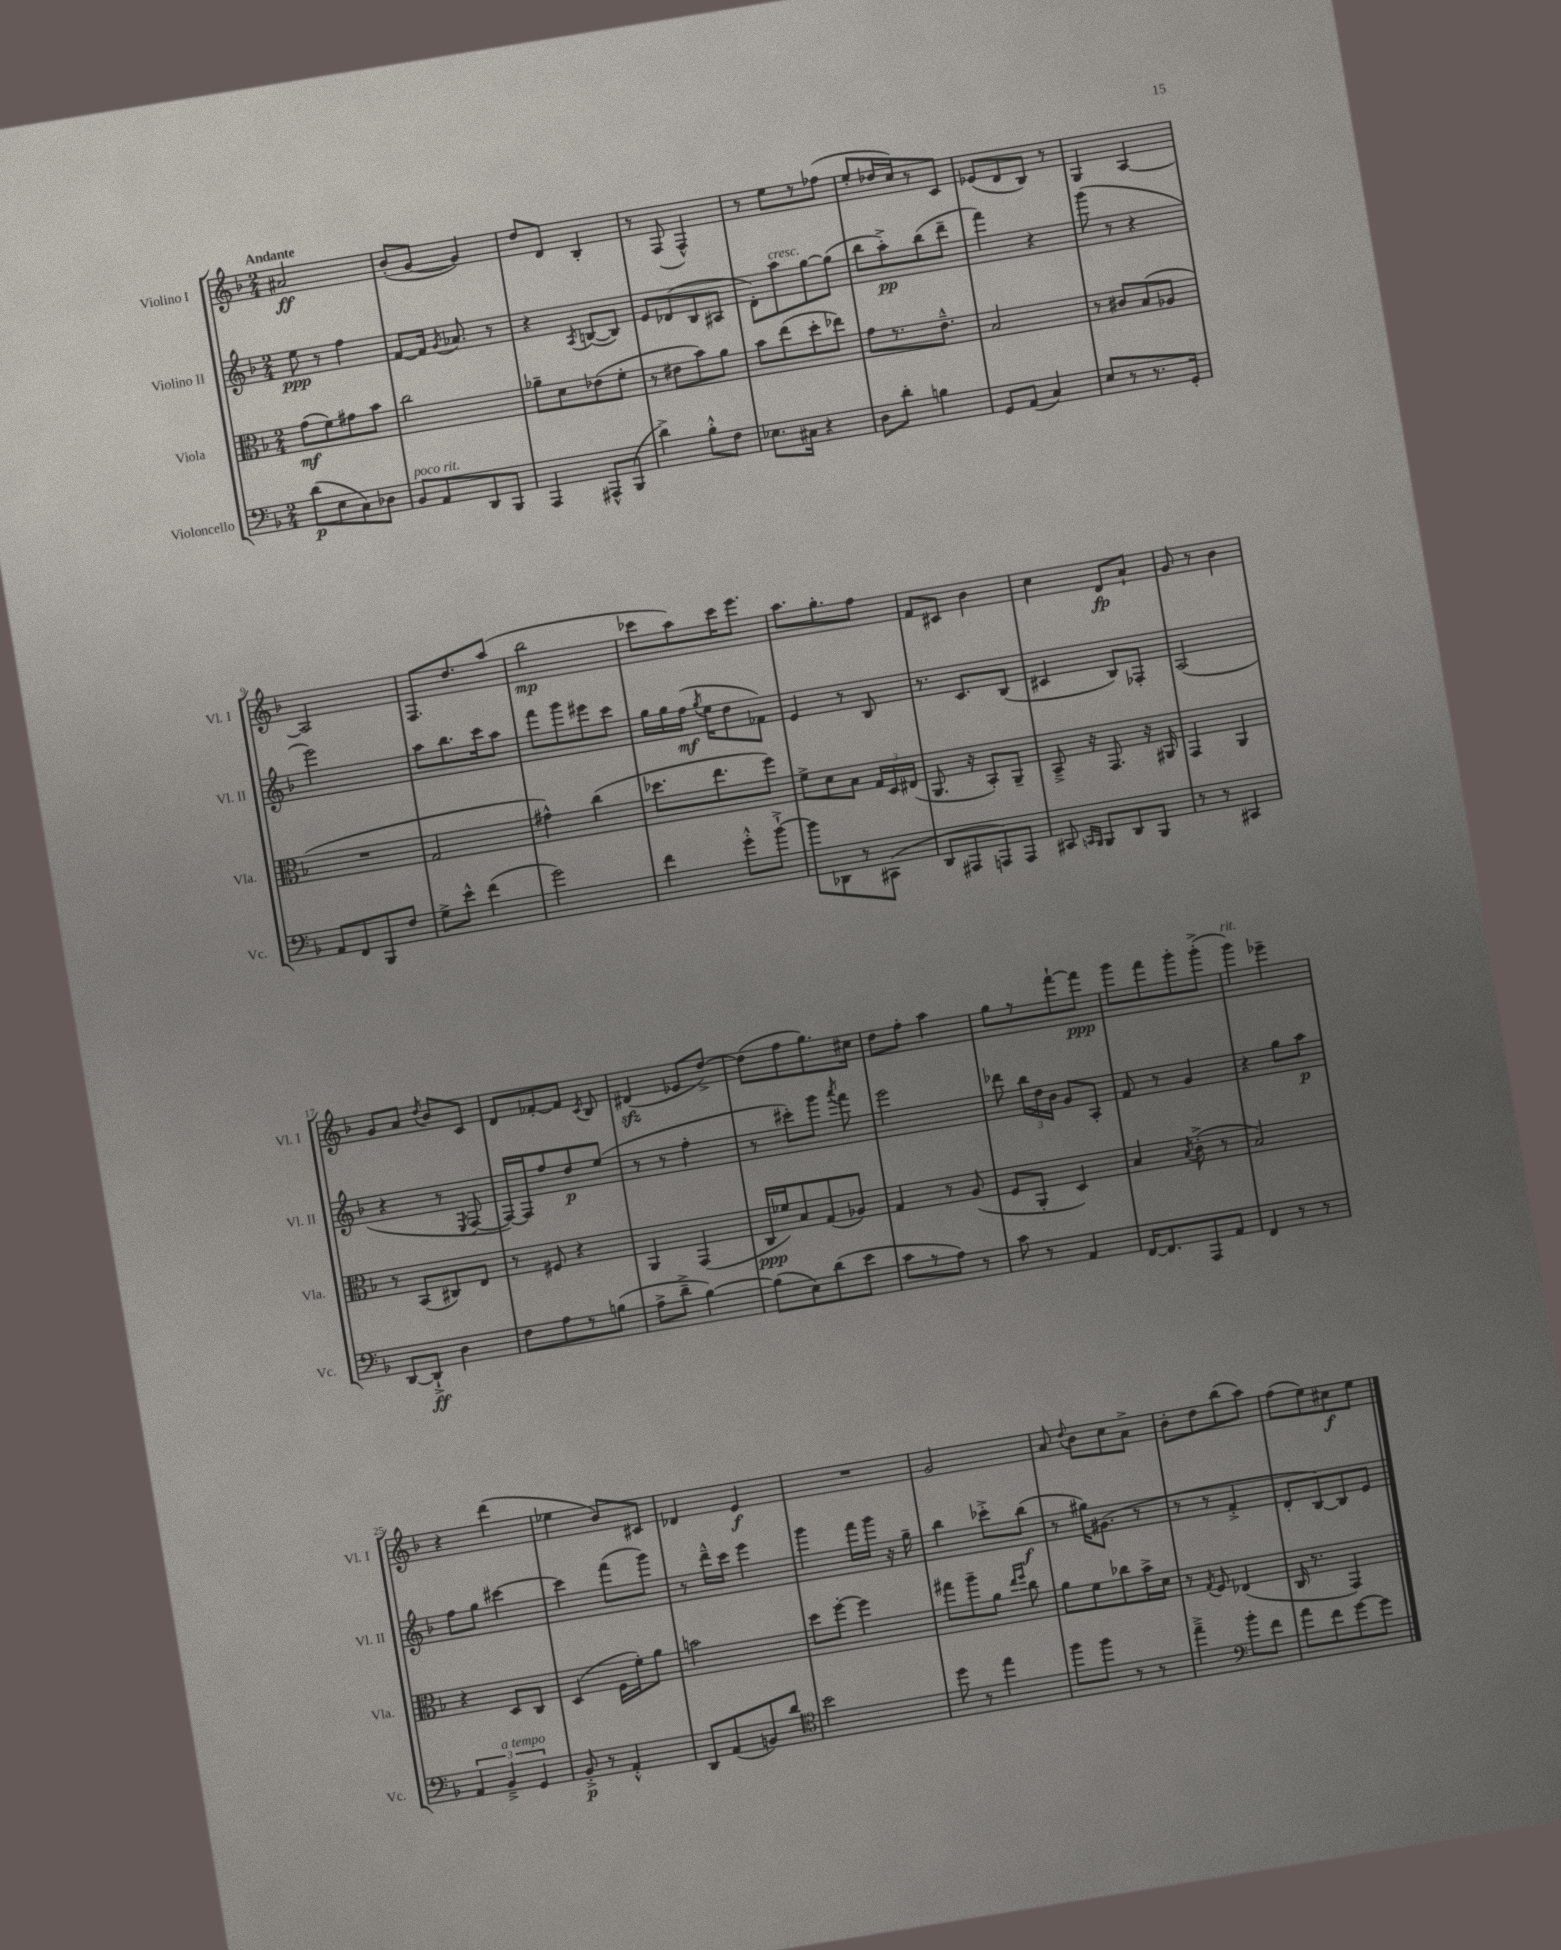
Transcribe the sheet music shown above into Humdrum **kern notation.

**kern	**kern	**kern	**kern
*staff4	*staff3	*staff2	*staff1
*clefF4	*clefC3	*clefG2	*clefG2
*k[b-]	*k[b-]	*k[b-]	*k[b-]
*M2/4	*M2/4	*M2/4	*M2/4
(8d\L	(8g\L	8ee\	2a#/
8E\	8f\)	8r	.
8C\)	8g#\	4ff\	.
8D-\J	8b-\J	.	.
=	=	=	=
8BB-/L	2cc\	[8f/L	(8b-'/L
8AA/	.	16f/]Jk	[8g/J
.	.	8qg/	.
.	.	8.a-/	.
8DD/	.	.	4g/])
8BBB-/J	.	8r	.
=	=	=	=
4AAA/	8a-~\L	4r	8dd/L
.	8d\	.	8d/J
.	.	8qA/	.
8AAA#^^/L	(8e-\	([8B/L	4B-'/
(8BBB-/J	8f'\J	8B/]J)	.
=	=	=	=
4d^\)	8r	8e/L	8r
.	8e#\L	(8d-/	(8F/
8B-'^^\L	8b-\)	8B-/	4F^^/)
8F\J	8a\J	8A#/J	.
=	=	=	=
8.E-\L	8b-\L	8d'\L)	8r
.	(8ee\	8aa\	8ee\L
16C#\Jk	.	.	.
4r	8dd'\	[8gg\	8r
.	8ee-\J)	(8gg\]J	(8ff-\J
=	=	=	=
8D\L	8g\L	8bb-\L	8ee'/L
8d'\J	8.r	8aa'^\)	16dd-/L
.	.	.	16cc/J)
4B\	.	(8bb-\	8r
.	8.e~^^\J	.	.
.	.	8ddd~\J	8c/J
=	=	=	=
8GG/L	2B-/	4fff\)	(8e-/L
(8AA/J	.	.	8d/
4C/)	.	4r	8B-/J)
.	.	.	8r
=	=	=	=
8E/L	8r	(8ggg\	4G/
8r	8c#/L	8r	.
8.r	(8B-/	4r	[4A/
.	8A-/J	.	.
16GG'/Jk	.	.	.
=	=	=	=
8AA/L	2r	2eee\)	2A/]
8FF/	.	.	.
8BBB-/	.	.	.
8F/J	.	.	.
=	=	=	=
8G^\L	2G/	8aa\L	8.F/L
8e^^\J	.	8.bb-\	.
.	.	.	8.dd/
(4f\	.	.	.
.	.	16ccc\k	.
.	.	8aa\J	(8aa/J
=	=	=	=
2g\)	4g#^^\)	8fff\L	2bb-\
.	.	8ggg\	.
.	(4cc\	8eee#\	.
.	.	8ccc\J	.
=	=	=	=
4f\	8.dd-\L	16gg\LL	8ccc-\L
.	.	16gg\	.
.	.	(16ff\JJ	8aa\)
.	.	8qgg/	.
.	8.ee\	16ee\LK	.
8g'^^\L	.	8dd\	16ccc-\K
.	.	.	8.eee\J
[8b-`^\J	8ff\J)	8f-\J)	.
=	=	=	=
8b-\]L	8f^\L	4e/	8.aa\L
8DD-\	8d\	.	.
.	.	.	8.gg'\
8r	8B-\J	8r	.
(8CC#\J	24G/LL	8B-/	8ff\J
.	24D/	.	.
.	(24E#/JJ	.	.
=	=	=	=
8DD/L	8.AA/	8.r	8f/L
8AAA#/	.	.	8c#/J
.	16r	8.c/L	.
8AAA/)	8BB-'/L)	.	4b-\
8AAA/J	8AA~/J	(8B-/J	.
=	=	=	=
8CC#/	8BB-~^/	4c#/	4cc\
16qqCC/LL	.	.	.
16qqBBB-/JJ	.	.	.
8BBB-/L	16r	.	.
.	8.GG/	.	.
8DD/	.	8B-/L)	8d/L
8BBB-/J	16r	8F-'/J	8a`/J
.	16AA#/	.	.
=	=	=	=
8r	4GG/	(2A/	8g/
8r	.	.	8r
4CC#/	4AA/	.	4b-\
=	=	=	=
[8DD/L	8r	4r	8g/L
8DD`^/]J	(8BB-/L	.	8a/J
.	.	.	8qdd/
4D\	8C#/)	8r	8b-/L
.	.	8qE/	.
.	8E/J	[8F/	8c/J
=	=	=	=
8F\L	8r	16F/_LL)	8d/L
.	.	16F/]J	.
8A\	8F#/	8ff/	[8f-'/
8r	4r	8dd/	8f-/]J
.	.	.	8qc/
(8B\J	.	(8ee/J	8B-/
=	=	=	=
8A^\L	4AA/	8r	(4d#/
8d~^\J	.	8r	.
[4B-\)	(4GG/	4ff'\	8e-/L
.	.	.	[8dd^/J)
=	=	=	=
(8B-\]L	16C/LL	8r	(8dd\]L
.	16f-/J)	.	.
8E\)	8B-/	8ccc#'\L)	8ff\
(8d\	(8G/	8ggg\J	8.gg\)
.	.	8qaaa/	.
8e\J	8A-/J)	8fff\	.
.	.	.	16cc#\Jk
=	=	=	=
8c\L	4G/	2eee\	8dd\L
8r	.	.	8ff'\J
8A\J)	8r	.	4aa\
8r	(8A/	.	.
=	=	=	=
8c\	8F/L	8ddd-\	8gg\L
8r	8AA'/J	24bb-\LL	8r
.	.	24dd\	.
.	.	24b-\JJ	.
4AA/	4D/)	8g/L	[8fff`\
.	.	8A'/J	8fff\]J
=	=	=	=
[16FF/LK	4B-/	8f/	8ggg\L
8.FF/]	.	.	.
.	.	8r	8fff\
.	8qB-/	.	.
8AAA/	(8c'^\	4g/	8ggg'\
8AA/J	8r	.	(8ggg'^\J
=	=	=	=
4FF/	2B-/)	4r	4ggg\)
8r	.	8gg\L	4eee-~\
8r	.	8aa\J	.
=	=	=	=
6AA/	4r	8ff\L	4r
.	.	8gg\J	.
6BB-~^/	.	.	.
.	8D/L	[4ccc#\	(4ddd\
6GG/	.	.	.
.	8C/J	.	.
=	=	=	=
8BB-'^/	(4D/	4ccc#\]	4ee-\
8r	.	.	.
4AA'^^/	16F\LL	(8fff\L	8b-/L)
.	16f'\J)	.	.
.	8a\J	8ggg\J)	8c#/J
=	=	=	=
8DD/L	2b\	8r	4d-/
(8AA/	.	16ddd~^^\LL	.
.	.	16ccc\JJ	.
8BB/)	.	4eee\	4e/
8d/J	.	.	.
=	=	=	=
*clefC4	*	*	*
2b-\	8dd\L	4ggg\	2r
.	[8ff'\J	.	.
.	4ff\]	16fff\LL	.
.	.	16ggg\JJ	.
.	.	16r	.
.	.	16gg~\	.
=	=	=	=
8dd\	8gg#\L	4bb-\	2g/
8r	8aa~\	.	.
4ee\	8a\J	8ccc-'^\L	.
.	16qqee/LL	.	.
.	16qqff/JJ	.	.
.	8cc\	(8bb-\J	.
=	=	=	=
8ff\L	8a\L	8r	8a/
.	.	.	8qqdd/
8ff\J	8f\	16gg#\LK)	8b-\L
.	.	(8.g#\J	.
8r	8cc-\	.	8cc\
8r	16b-^\L	8r	8a^\J
.	16d\JJ	.	.
=	=	=	=
4ee~^\	8r	8r	8b-'\L
.	8qG/	.	.
.	8F/	8r	8dd\
*clefF4	*	*	*
8b-'\L	(4E-/	4f'^/	(8bb-\
8f\J	.	.	8aa\J)
=	=	=	=
8a\L	16C/	8d'/L	(8ff\L
.	8.r	.	.
8f\	.	[8B-/)	8ee\)
[8g\	4GG/)	8B-/]	8cc#\
8g\]J	.	8e/J	8ee\J
==	==	==	==
*-	*-	*-	*-
